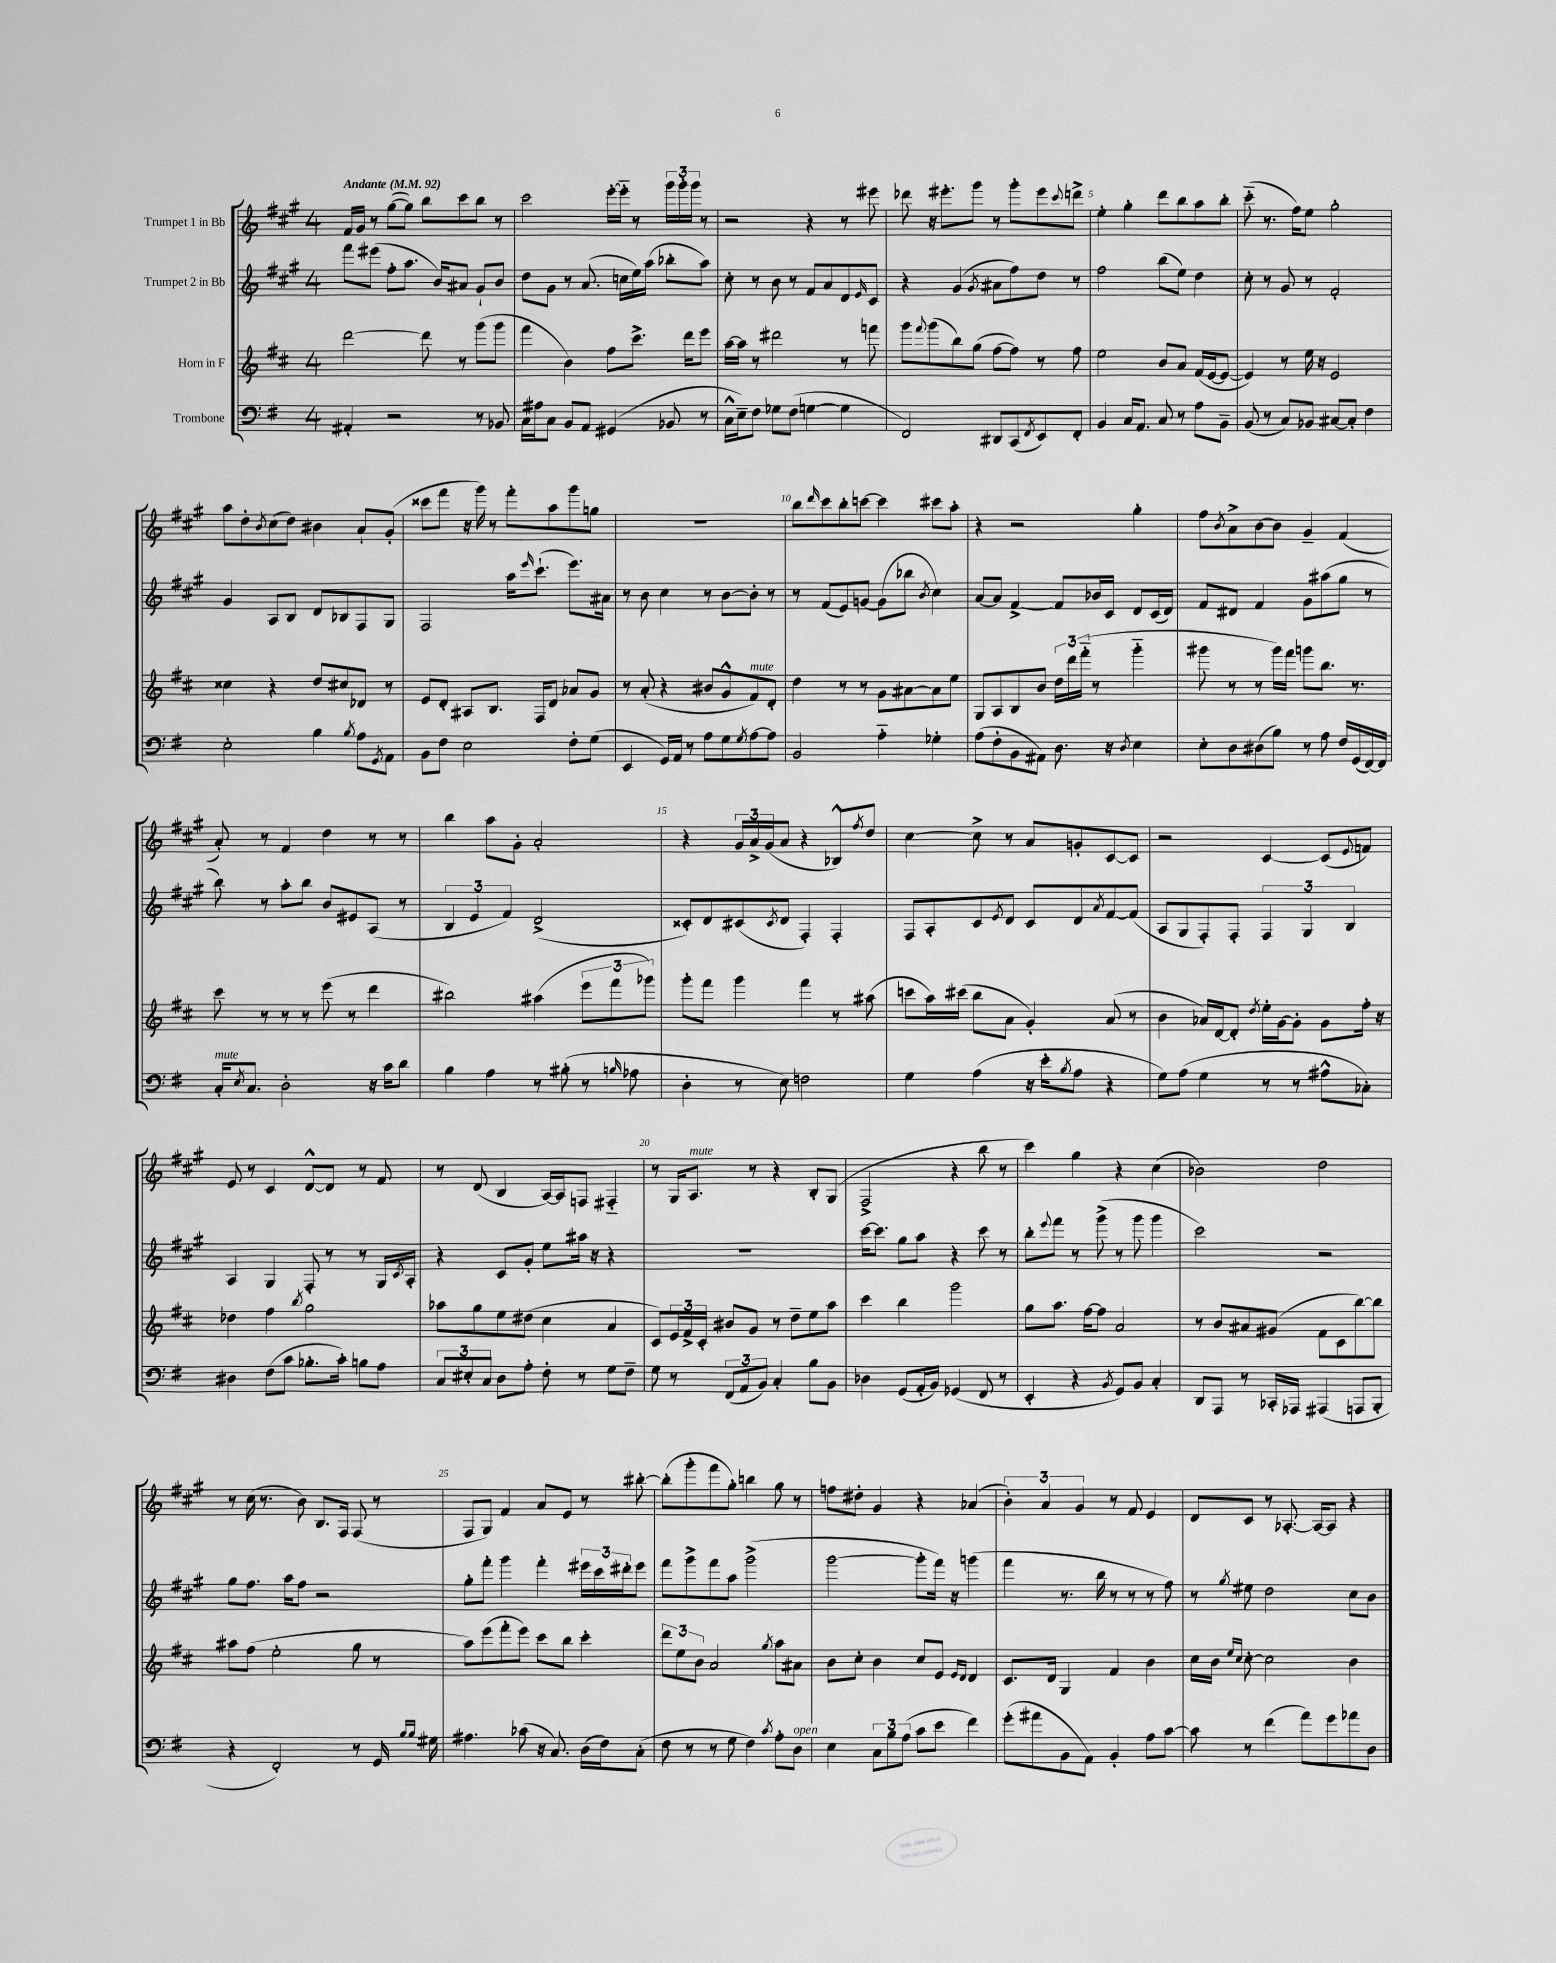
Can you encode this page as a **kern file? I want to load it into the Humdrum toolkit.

**kern	**kern	**kern	**kern
*part4	*part3	*part2	*part1
*staff4	*staff3	*staff2	*staff1
*I"Trombone	*I"Horn in F	*I"Trumpet 2 in Bb	*I"Trumpet 1 in Bb
*clefF4	*clefG2	*clefG2	*clefG2
*k[f#]	*k[f#c#]	*k[f#c#g#]	*k[f#c#g#]
*M4/4	*M4/4	*M4/4	*M4/4
*MM92	*MM92	*MM92	*MM92
=1	=1	=1	=1
!	!	!	!LO:TX:a:B:t=Andante
4AA#X'/	[2ddd\	8fff#\L	16f#/LL
.	.	.	16g#/JJ
.	.	(8eee#X\J	8r
2r	.	8ff#'\L	([8gg#\L
.	.	8.aa\J	8gg#\J])
.	8ddd\]	.	8bb\L
.	.	16b/KL)	.
.	8r	8a#X/J	8ccc#\
8r	(8ggg\L	8g#`/L	8bb\J
8BB-X/	8ggg\J	8b/J	8r
=2	=2	=2	=2
16C\LL	4fff#\	8dd\L	2ccc#\
16A#X\J	.	.	.
8C\J	.	8g#\J	.
8BB/L	4b\)	8r	.
8AA/J	.	(8.a/	.
(4GG#X/	8ff#\L	.	[16eee'\LL
.	.	16ccn\LL	16eee\JJ]
.	8.ccc#^\J	16ee\)	8r
.	.	(16aa\JJ	.
8BB-X/	.	8bb-X'\L	24ggg#\LL
.	.	.	24ggg#'\
.	16ddd\KL	.	.
.	.	.	24ggg#\JJ
8r	8eee\J	8aa\J)	8r
=3	=3	=3	=3
16C^^\LL	[16aa\LL	8cc#'\	2r
16E~\J)	16aa\JJ]	.	.
8F#\J	8r	8r	.
8G-X\L	2ddd#X\	8b\	.
(8F#\J	.	8r	.
[4Gn\	.	8f#/L	4r
.	.	8a/	.
4G\]	8r	8d/	8r
.	.	16qqe/	.
.	8fffn\	8c#/J	8eee#X\
=4	=4	=4	=4
2FF#/)	8ggg\L	4r	8ddd-X\
.	8qqfff#/	.	.
.	(8ggg\	.	16r
.	.	.	8.eee#X'\L
.	8bb\)	(4g#/	.
.	(8gg\J	.	8ggg#\J
.	.	8qg#/	.
8DD#X/L	[8ff#\L	8a#X\L	8r
(8CC/	8ff#\J])	8ff#\)	8ggg#'\L
8qFF#/	.	.	.
8EE/)	8r	8dd\J	8eee#\
.	.	.	8qqccc#/
8FF#'/J	8ff#\	8r	8dddn^\J
=5	=5	=5	=5
4BB/	2ee\	2ff#\	4ee'\
16C/KL	.	.	4gg#'\
8.AA/J	.	.	.
8C/	8b/L	(8bb\L	8ddd\L
8r	8a/J	8ee\J)	8bb\
8A\L	(16f#/LL	4dd\	8aa\
.	[16e/J	.	.
8BB~\J	8e/J_	.	8bb'\J
=6	=6	=6	=6
(8BB/	4e/])	8cc#'\	(8ccc#\
8r	.	8r	8.r
8C/L)	8r	8g#/	.
.	.	.	16ff#\KL)
8BB-X/J	16ee\	8r	8ee\J
.	16r	.	.
[8C#X/L	2e/	2f#'/	2gg#'\
8C#'/J]	.	.	.
4F#\	.	.	.
!!LO:LB:g=z
=7	=7	=7	=7
2E'\	4cc##X\	4g#/	8aa\L
.	.	.	8dd'\
.	.	.	8qb/
.	4r	8A/L	(8cc#\
.	.	8B/J	8dd\J)
4B\	8dd/L	8d/L	4b#X\
.	8cc#X/	8B-X/	.
8qB/	.	.	.
8A\L	8d-X/J	8F#/	8a`/L
8qGG/	.	.	.
8AA\J	8r	8G#/J	(8g#'/J
=8	=8	=8	=8
8BB\L	8e/L	2F#/	8ccc##X\L
8F#\J	8d'/J	.	8fff#\J
2E\	8A#X/L	.	16r
.	.	.	16ggg#\)
.	8.B/J	.	8r
.	.	16aa\KL	8fff#'\L
.	.	16qqeee/	.
.	16F#/KL	(8.ccc#`\J	.
.	8d/J	.	8aa\
8F#'\L	8a-X/L	8.eee\L)	8ggg#\
(8G\J	8g/J	.	8ggn\J
.	.	16a#X\Jk	.
=9	=9	=9	=9
4EE/	8r	8r	1r
.	(8a'/	8b\	.
16GG/LL)	4r	4cc#\	.
16AA/JJ	.	.	.
8r	.	.	.
8A\L	8b#X/L	8r	.
8G\	8g^^/	[8b\L	.
8qG/	.	.	.
!	!LO:TX:a:i:t=mute	!	!
[8A\	8f#/)	8b'\J]	.
8A\J]	8d'/J	8r	.
=10	=10	=10	=10
2BB/	4dd\	8r	8bb\L
.	.	.	16qqddd/
.	.	(8f#/L	8ccc#\
.	8r	8e/)	8bb'\
.	8r	[8gn/J	[8cccn\J
4A\	8g\L	(8g\L]	4ccc\]
.	[8a#X\	8bb-X\J	.
.	.	8qb/	.
4G-X'\	8a#\]	4cc#\)	8ccc#X\L
.	8ee\J	.	8aa'\J
=11	=11	=11	=11
(8A\L	8G/L	[8a/L	4r
8F#'\	8A/	8a/J]	.
8BB\	8B/	[4f#^/	2r
8AA#X\J)	8b/J	.	.
8.D\	24dd\LL	8f#/L]	.
.	24ddd\	.	.
.	(24fff#\JJ	.	.
.	8r	16b-X/L	.
16r	.	16c#/JJ	.
8qD/	.	.	.
4E\	4ggg\	8d/L	4gg#'\
.	.	(16c#/L	.
.	.	16d/JJ)	.
=12	=12	=12	=12
8E'\L	8ggg#X\	8f#/L	8ff#\L
.	.	.	8qb/
8D\	8r	8d#X/J	8a^\
(8D#X\	8r	4f#/	[8b\
8B\J)	16ggg#\LL)	.	8b\J]
.	16fff#\JJ	.	.
8r	8gggn\L	8g#\L	4g#~/
8A\	8.bb\J	(8aa#X\	.
16F#/LL	.	8gg#\J	(4f#/
(16GG/	8.r	.	.
[16FF#/)	.	8r	.
16FF#/JJ]	.	.	.
!!LO:LB:g=z
=13	=13	=13	=13
!LO:TX:a:i:t=mute	!	!	!
16C'/KL	8ccc#\	8bb\)	8a'/)
8qE/	.	.	.
8.C/J	.	.	.
.	8r	8r	8r
2D'\	8r	8aa'\L	4f#/
.	8r	8bb\J	.
.	(8eee\	8b/L	4dd\
.	8r	8e#X/	.
16r	4ddd\	(8A/J	8r
16c\KL	.	.	.
8d\J	.	8r	8r
=14	=14	=14	=14
4B\	2bb#X\)	6B/	4bb\
.	.	6e/	.
4A\	.	.	8aa\L
.	.	6f#/)	.
.	.	.	8g#'\J
8r	(4aa#X\	(2d^/	2a'/
(8B#X'\	.	.	.
8r	12eee\L	.	.
.	12fff#\	.	.
16qqBn/	.	.	.
8A-X\	.	.	.
.	12ggg-X\J)	.	.
=15	=15	=15	=15
4D'\	8ggg'\L	8c##X'/L)	4r
.	8fff#\J	8d/	.
8r	4ggg\	(8c#X/	24g#/LL
.	.	.	24a^/
.	.	.	(24g#/J
.	.	8qc#/	.
8E\)	.	8d/J	8a/J
2Fn\	4fff#\	4F#'/)	4r
.	8r	4F#'/	8B-X^^/L)
.	.	.	8qff#/
.	(8aa#X\	.	8dd/J
=16	=16	=16	=16
4G\	8cccn\L	8F#/L	[4cc#\
.	16aa\L)	8A'/	.
.	(16ccc#X\JJ	.	.
(4A\	8bb\L	8c#/	8cc#^\]
.	.	8qe/	.
.	8a\J	8d/J	8r
16r	4g'/)	8c#/L	8a/L
16e'\KL	.	.	.
8qB/	.	.	.
8A\J	.	8d/	8gn'/
.	.	8qa/	.
4r	(8a/	[8f#/	[8c#/
.	8r	(8f#/J]	8c#/J]
=17	=17	=17	=17
8G\L)	4b\	8A/L	2r
(8A\J	.	8G#/	.
4G\	16a-X/LL)	8F#'/)	.
.	[16d/J	.	.
.	8d'/J]	8F#'/J	.
.	8qdd/	.	.
8r	16ee'\LL	6F#/	[4c#/
.	[16g\J	.	.
8r	8g'\J]	.	.
.	.	6G#/	.
8A#X^^\L	8g\L	.	(8c#/L]
.	.	6B/	.
.	.	.	8qqe/
8C-X'\J)	16ff#'\Jk	.	8fn/J)
.	16r	.	.
!!LO:LB:g=z
=18	=18	=18	=18
4D#X\	4dd-X\	4A/	8e/
.	.	.	8r
(8F#\L	4ff#\	4G#/	4c#/
8c\J	.	.	.
.	8qbb/	.	.
8.B-X'\L	2gg\	8F#'/	[8d^^/L
.	.	8r	8d/J]
16c'\Jk)	.	.	.
8Bn\L	.	8r	8r
8A\J	.	16G#/LL	8f#/
.	.	8qc#/	.
.	.	16A'/JJ	.
=19	=19	=19	=19
12C/L	8aa-X\L	4r	8r
12E#X'/	.	.	.
.	8gg\	.	(8d/
12C/J	.	.	.
8D\L	8ee\	8c#/L	4B/
8A'\J	(8dd#X\J	8g#'/J	.
8F#'\	4cc#\	8ee\L	[16A/LL)
.	.	.	16A/J]
8r	.	16aa#X\Jk	8Fn/J
.	.	16r	.
8G\L	4a/	4r	4F#X/
8F#~\J	.	.	.
=20	=20	=20	=20
8G\	8c#/L)	1r	8r
8r	24e/L	.	16G#/KL
.	24f#^/	.	.
!	!	!	!LO:TX:a:i:t=mute
.	.	.	8.A/J
.	24c#'/JJ	.	.
(12FF#/L	8b#X/L	.	.
12AA/	.	.	.
.	8g/J	.	8r
12BB/J)	.	.	.
4C'/	8r	.	4r
.	8dd~\L	.	.
8B\L	8ee\	.	8B'/L
8BB\J	8aa\J	.	(8G#/J
=21	=21	=21	=21
4D-X\	4ccc#\	[16ccc#\KL	2F#^/
.	.	8.ccc#\J]	.
(8GG/L	4bb\	8gg#\L	.
16AA'/L	.	8aa\J	.
16BB/JJ)	.	.	.
(4GG-X/	2ggg\	4r	4r
8FF#/	.	8ccc#\	8bb\
8r	.	8r	8r
=22	=22	=22	=22
4EE'/	8gg\L	8bb'\L	4ccc#\)
.	.	8qqeee/	.
.	8.aa\J	8fff#\J	.
4r	.	8r	4gg#\
.	[16ff#\KL	.	.
.	8ff#\J]	(8ggg#^\	.
8qBB/	.	.	.
8GG/L)	2a/	8r	4r
8BB/J	.	8ggg#\	.
4C'/	.	4ggg#\	(4cc#\
=23	=23	=23	=23
8DD/L	8r	2ccc#\)	2b-X\)
8AAA/J	8b/L	.	.
8r	8a#X/	.	.
16CC-X'/LL	(8g#X/J	.	.
16AAA-X/JJ	.	.	.
(4AAA#X/	8f#\L	2r	2dd\
.	8c#\	.	.
8AAAn/L	[8bb\)	.	.
8BBB'/J	8bb\J]	.	.
!!LO:LB:g=z
=24	=24	=24	=24
4r	8aa#X\L	8gg#\L	8r
.	(8ff#\J	8.ff#\J	(16cc#\
.	.	.	8.r
2FF#'/)	2ee'\	.	.
.	.	16aa\KL	.
.	.	8ff#\J	8b\)
.	.	2r	8.B/L
.	.	.	16F#/Jk
8r	8gg\	.	(8F#/
16GG/	8r	.	8r
16qqB/LL	.	.	.
16qqB/JJ	.	.	.
16G#X\	.	.	.
=25	=25	=25	=25
4.A#X\	8aa\L)	8gg#'\L	8F#/L
.	(8eee\	8fff#'\J	8G#/J)
.	8fff#'\	4ggg#\	4f#/
(8c-X\	8eee\J)	.	.
16r	8ccc#\L	4fff#'\	8a/L
8.C/)	.	.	.
.	8bb\J	.	8e/J
(16D\LL	4ccc#'\	24eee#X\LL	8r
.	.	24ccc#\	.
16F#\J)	.	.	.
.	.	24ddd#X'\J	.
(8C'\J	.	8eee#\J	[8bb#X'\
=26	=26	=26	=26
8F#\	12ddd\L	8fff#\L	(8bb#'\L]
.	12ee\	.	.
8r	.	8ggg#^\	8ggg#'\
.	12b\J	.	.
8r	2a/	8fff#\	8fff#\
8G\	.	8aa\J	8gg#'\J)
4F#\)	.	(2ggg#^\	4bbn\
8qc/	8qgg/	.	.
8A'\L	8aa\L	.	8gg#\
!LO:TX:a:i:t=open	!	!	!
8D\J	8a#X\J	.	8r
=27	=27	=27	=27
4E\	8b\L	[2ggg#\	8ffn\L
.	8cc#'\J	.	8dd#X'\J
12C\L	4b\	.	4g#/
12B\	.	.	.
(12A\J	.	.	.
8c\L	8cc#/L	8ggg#'\L]	4r
8e\J	8e/J	16fff#\Jk)	.
.	.	16r	.
.	16qqe/LL	.	.
.	16qqd/JJ	.	.
4f#\)	4d/	(4gggn\	(4a-X/
=28	=28	=28	=28
(8g'\L	8.c#/L	4fff#\	6b'\)
8a#X\	.	.	.
.	.	.	6a/
.	16d/Jk	.	.
8BB\	4G/	8.r	.
.	.	.	6g#/
8AA\J)	.	.	.
.	.	16bb\	.
4BB'/	4f#/	8r	8r
.	.	8r	8f#/
8A\L	4b\	8r	4e/
[8c\J	.	8ff#\)	.
=29	=29	=29	=29
8c\]	16cc#\LL	8r	8d/L
.	16b\JJ	.	.
.	16qqee/LL	.	.
.	16qqcc#/JJ	8qgg#/	.
8r	[8cc#'\	8ee#X\	8c#/J
(4f#\	2cc#\]	2dd\	8r
.	.	.	[8.A-X'/
8a\L)	.	.	.
.	.	.	16A-/KL_
8g\	.	.	8A-/J]
8a-X\	4b\	8cc#\L	4r
8D\J	.	8b\J	.
==	==	==	==
*-	*-	*-	*-
